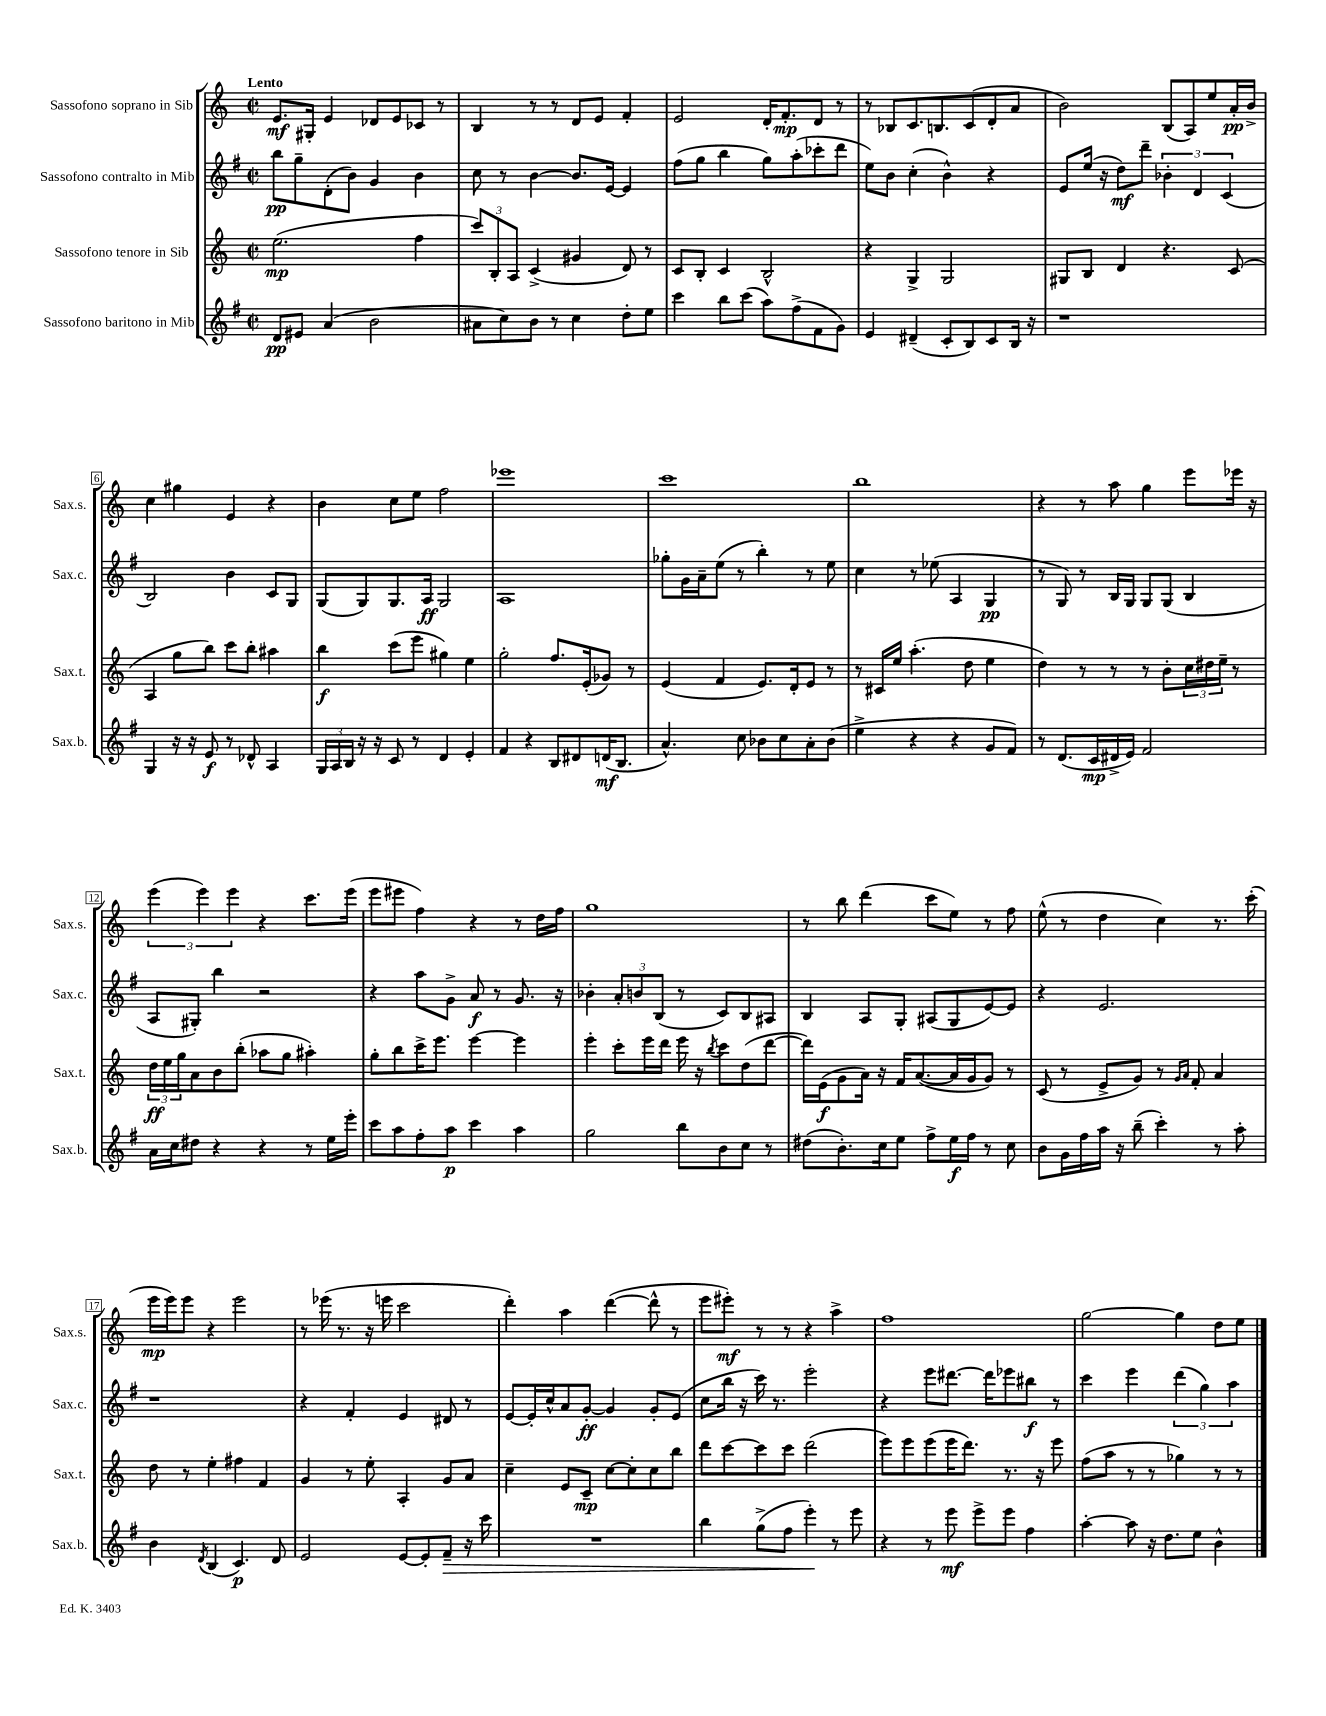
<<
\new StaffGroup <<
\new Staff = "s0" \with { instrumentName = "Sassofono soprano in Sib" shortInstrumentName = "Sax.s." } {
    \clef treble \key c \major \defaultTimeSignature \time 2/2 \tempo "Lento"
    e'8.\mf gis16-. e'4 des'8 e'8 ces'8 r8 |
    b4 r8 r8 d'8 e'8 f'4-. |
    e'2 d'16-. f'8.-.\mp d'8 r8 |
    r8 bes8 c'8. b8. c'8( d'8-. a'8 |
    b'2) b8( a8) e''8 a'16-.\pp b'16-> |
    c''4 gis''4 e'4 r4 |
    b'4 c''8 e''8 f''2 |
    ees'''1 |
    c'''1 |
    b''1 |
    r4 r8 a''8 g''4 e'''8 ees'''16 r16 |
    \tuplet 3/2 { e'''4( e'''4) e'''4 } r4 c'''8. e'''16( |
    e'''8 eis'''8 f''4) r4 r8 d''16 f''16 |
    g''1 |
    r8 b''8 d'''4( c'''8 e''8) r8 f''8 |
    e''8-^( r8 d''4 c''4) r8. c'''16-.( |
    e'''16\mp e'''16) e'''8 r4 e'''2 |
    r8 ees'''16( r8. r16 e'''16 c'''2 |
    d'''4-.) a''4 d'''4~( d'''8-^ r8 |
    e'''8 eis'''8-.\mf) r8 r8 r4 a''4-> |
    f''1 |
    g''2~ g''4 d''8 e''8 \bar "|." |
}
\new Staff = "s1" \with { instrumentName = "Sassofono contralto in Mib" shortInstrumentName = "Sax.c." } {
    \clef treble \key g \major \defaultTimeSignature \time 2/2
    b''8\pp g''8-- d'8-.( b'8) g'4 b'4 |
    c''8 r8 b'4~ b'8. e'16~ e'4 |
    fis''8( g''8 b''4 g''8) a''8-.( ces'''8-. d'''8 |
    e''8) b'8 c''4-.( b'4-^) r4 |
    e'8 e''16( r16 d''8\mf) d'''8-- \tuplet 3/2 { bes'4-. d'4 c'4( } |
    b2) b'4 c'8 g8 |
    g8( g8) g8. a16\ff g2 |
    a1 |
    ges''8-. g'16 a'16-- e''8( r8 b''4-.) r8 e''8 |
    c''4 r8 ees''8( a4 g4\pp |
    r8 g8) r8 b16 g16 g8 g8( b4 |
    a8 gis8-.) b''4 r2 |
    r4 a''8 g'8-> a'8\f r8 g'8. r16 |
    bes'4-. \tuplet 3/2 { a'8-. b'8 b8( } r8 c'8) b8 ais8 |
    b4 a8 g8-. ais8( g8 e'8~) e'8 |
    r4 e'2. |
    r1 |
    r4 fis'4-. e'4 dis'8 r8 |
    e'8~ e'16-. c''16-^ a'8 g'8~-.\ff g'4 g'8-. e'8( |
    c''8 b''16 r16 c'''16) r8. e'''2-. |
    r4 e'''8 dis'''8.~ dis'''16 ees'''8 bis''8\f r8 |
    c'''4 e'''4 \tuplet 3/2 { d'''4( g''4) a''4 } \bar "|." |
}
\new Staff = "s2" \with { instrumentName = "Sassofono tenore in Sib" shortInstrumentName = "Sax.t." } {
    \clef treble \key c \major \defaultTimeSignature \time 2/2
    e''2.\mp( f''4 |
    \tuplet 3/2 { c'''8) b8-. a8 } c'4->( gis'4 d'8) r8 |
    c'8 b8-. c'4 b2-^ |
    r4 g4-> g2 |
    gis8 b8 d'4 r4. c'8( |
    a4 g''8 b''8) c'''8 b''8-. ais''4 |
    b''4\f c'''8( e'''8 gis''4) e''4 |
    g''2-. f''8. e'16-.( ges'8) r8 |
    e'4( f'4 e'8.) d'16-. e'8 r8 |
    r8 cis'16 e''16 a''4.-.( d''8 e''4 |
    d''4) r8 r8 r8 b'8-. \tuplet 3/2 { c''16 dis''16 e''16-- } r8 |
    \tuplet 3/2 { d''16\ff e''16 g''16 } a'8 b'8 b''8-.( aes''8 g''8 ais''4-.) |
    g''8-. b''8 c'''16-> e'''8. e'''4~ e'''4 |
    e'''4-. c'''8-. e'''16 d'''16 e'''16 r16 \acciaccatura { b''8 } c'''8 d''8( d'''8~ |
    d'''16) e'16\f( g'8 a'16) r16 f'16 a'8.~( a'16 g'16 g'8) r8 |
    c'8( r8 e'8-> g'8) r8 \grace { g'16 a'16 } f'8-. a'4 |
    d''8 r8 e''4-. fis''4 f'4 |
    g'4 r8 e''8-. a4-. g'8 a'8 |
    c''4-- e'8 c'8--\mp c''8~ c''8-. c''8 b''8 |
    d'''8 c'''8~ c'''8 c'''8 d'''2( |
    e'''8) e'''8 e'''8( e'''16 d'''8.) r8. r16 e'''8 |
    f''8( a''8 r8 r8 ges''4) r8 r8 \bar "|." |
}
\new Staff = "s3" \with { instrumentName = "Sassofono baritono in Mib" shortInstrumentName = "Sax.b." } {
    \clef treble \key g \major \defaultTimeSignature \time 2/2
    d'8\pp eis'8 a'4( b'2 |
    ais'8 c''8) b'8 r8 c''4 d''8-. e''8 |
    c'''4 b''8 c'''8( a''8) fis''8->( fis'8 g'8) |
    e'4 dis'4--( c'8-. b8) c'8 b16 r16 |
    r1 |
    g4 r16 r16 e'8\f r8 des'8-^ a4 |
    \tuplet 3/2 { g16 a16 b16 } r16 r16 c'8 r8 d'4 e'4-. |
    fis'4 r4 b8 dis'8 d'16\mf( b8. |
    a'4.-^) c''8 bes'8 c''8 a'8-. bes'8( |
    e''4-> r4 r4 g'8 fis'8) |
    r8 d'8.( c'16\mp dis'16-> e'16) fis'2 |
    a'16 c''16 dis''8 r4 r4 r8 e''16 e'''16-. |
    c'''8 a''8 fis''8-. a''8\p c'''4 a''4 |
    g''2 b''8 b'8 c''8 r8 |
    dis''8( b'8.-.) c''16 e''8 fis''8-> e''16\f fis''16 r8 c''8 |
    b'8 g'16 fis''16 a''16 r16 b''8--( c'''4-.) r8 a''8-. |
    b'4 \acciaccatura { d'8 } b4( c'4.\p) d'8 |
    e'2 e'8~ e'8-. fis'8--\> r16 c'''16 |
    R1 |
    b''4 g''8->( fis''8 e'''4-.\!) r8 e'''8 |
    r4 r8 e'''8\mf e'''8-> e'''8 fis''4 |
    a''4~-. a''8 r16 d''8. e''8 b'4-^ \bar "|." |
}
>>
>>
\layout { \context { \Score \override BarNumber.stencil = #(make-stencil-boxer 0.1 0.3 ly:text-interface::print) } }
